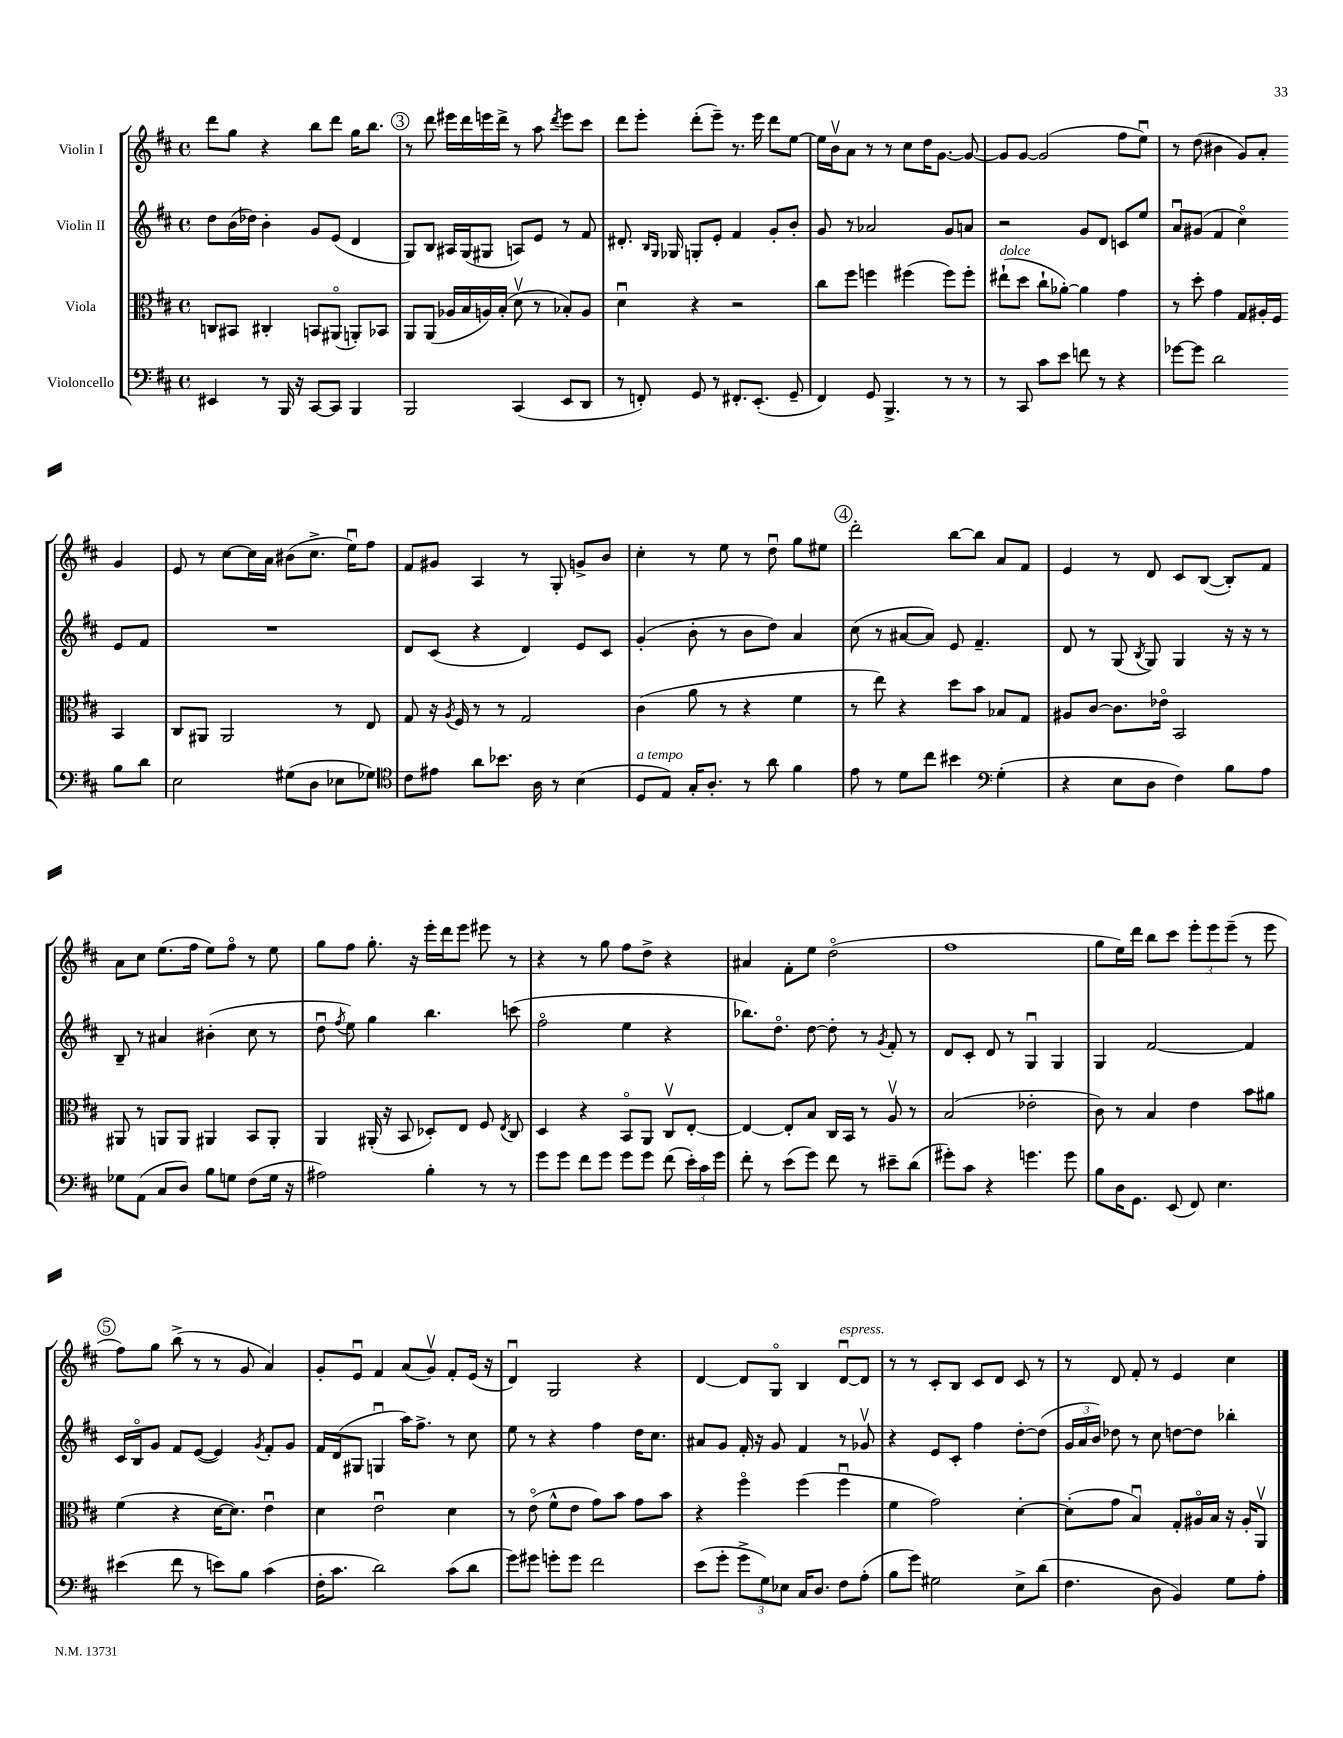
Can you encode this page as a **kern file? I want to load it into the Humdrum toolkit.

**kern	**kern	**kern	**kern
*staff4	*staff3	*staff2	*staff1
*clefF4	*clefC3	*clefG2	*clefG2
*k[f#c#]	*k[f#c#]	*k[f#c#]	*k[f#c#]
*M4/4	*M4/4	*M4/4	*M4/4
*met(c)	*met(c)	*met(c)	*met(c)
4EE#	8C	8dd	8ddd
.	8BB#	(16b	8gg
.	.	16dd-)	.
8r	4C#'	4b'	4r
16BBB	.	.	.
16r	.	.	.
[8CC#	8BB	8g	8bb
8CC#]	(8AA#o	(8e	8ddd
4BBB	8AA')	4d	16gg
.	.	.	8.bb
.	8BB-	.	.
=	=	=	=
2BBB	8AA	8G)	8r
.	(8AA	8B	8ddd
.	16A-	16A#	16eee#
.	16B	(16G	16ddd
.	16A)	8G#	16eee
.	(16B'	.	16ddd^
(4CC#	8dv	8A)	8r
.	8r	8e	8aa
.	.	.	8qddd
8EE	8B-')	8r	8eee
8DD	8A	8f#	8ccc#
=	=	=	=
8r	4du	8.d#'	8ddd
8FF')	.	.	8eee'
.	.	16qqB	.
.	.	16qqG	.
.	.	16G-	.
8GG	4r	8G'	(8ddd'
8r	.	8e'	8eee~)
8.FF#'	2r	4f#	8.r
(8.EE'	.	.	16eee
.	.	8g'	8ddd
8GG~	.	8b'	[8ee
=	=	=	=
4FF#)	8cc#	8g	16ee]
.	.	.	16bv
.	8ff#	8r	8a
8GG	4ff	2a-	8r
4.BBB^	.	.	8r
.	(4ff#	.	8cc#
.	.	.	16dd
.	.	.	[8.g
8r	8ff#)	8g	.
8r	8ff#'	8a	8g_
=	=	=	=
8r	(8ee#`	2r	8g]
8CC#	8dd	.	[8g
8c#	8cc#`	.	(2g]
8e	[8a-')	.	.
8f	4a-]	8g	.
8r	.	8d	.
4r	4g	8c	8ff#
.	.	8ee	8eeu)
=	=	=	=
[8g-	8r	8au	8r
8g-]	8dd'	(8g#	(8dd
2d	4g	4f#	4b#
.	8G	4cc#o)	8g)
.	16A#'	.	8a'
.	16F#	.	.
8B	4BB	8e	4g
8d	.	8f#	.
=	=	=	=
2E	8C#	1r	8e
.	8AA#	.	8r
.	2AA#	.	[8cc#
.	.	.	16cc#]
.	.	.	16a
(8G#	.	.	(8b#
8D	.	.	8.cc#^
8E-	8r	.	.
.	.	.	16eeu)
8G-)	8E	.	8ff#
=	=	=	=
*clefC4	*	*	*
8c#	8G	8d	8f#
8e#	16r	(8c#	8g#
.	8qA	.	.
.	16F#	.	.
8a	8r	4r	4A
8.b-	8r	.	.
.	2G	4d)	8r
16A	.	.	.
8r	.	.	8G'
(4B	.	8e	8g^
.	.	8c#	8b
=	=	=	=
8D	(4c#	(4g'	4cc#'
8E)	.	.	.
16G'	8a	8b'	8r
8.A'	.	.	.
.	8r	8r	8ee
8r	4r	8b	8r
8a	.	8dd)	8ddu
4f#	4f#	4a	8gg
.	.	.	8ee#
=	=	=	=
8e	8r	(8cc#	2ddd'
8r	8ee)	8r	.
8d	4r	[8a#	.
8cc#	.	8a#])	.
4b#	8dd	8e	[8bb
.	8b	4.f#~	8bb]
*clefF4	*	*	*
(4G'	8B-	.	8a
.	8G	.	8f#
=	=	=	=
4r	8A#	8d	4e
.	[8c#	8r	.
8E	8.c#]	(8G	8r
.	.	8qB	.
8D	.	8G)	8d
.	16e-o	.	.
4F#)	2BB	4G	8c#
.	.	.	([8B
8B	.	16r	8B'])
.	.	16r	.
8A	.	8r	8f#
=	=	=	=
8G-	8AA#	8B~	8a
(8AA	8r	8r	8cc#
8C#	8AA	4a#	(8.ee
8D)	8AA	.	.
.	.	.	16ff#
8B	4AA#	(4b#'	8ee)
8G	.	.	8ff#o
(8F#	8BB	8cc#	8r
16G	8AA#'	8r	8ee
16r	.	.	.
=	=	=	=
2A#)	4AA	8ddu	8gg
.	.	8qff#	.
.	.	8ee)	8ff#
.	(16AA#'	4gg	8.gg'
.	16r	.	.
.	8BB	.	.
.	.	.	16r
4B'	8D-')	4.bb	16eee'
.	.	.	16ddd
.	8E	.	8eee
8r	8F#	.	8eee#
.	8qE	.	.
8r	8C#	(8ccc	8r
=	=	=	=
8g	4D	2ff#o	4r
8g	.	.	.
8f#	4r	.	8r
8g	.	.	8gg
8g	8BBo	4ee	8ff#
8g	8AA	.	8dd^
(8f#	8C#v	4r	4r
24e')	[8E'	.	.
24c#	.	.	.
24g	.	.	.
=	=	=	=
8f#'	4E_	8.bb-)	4a#
8r	.	.	.
.	.	8.ddo	.
(8e	8E']	.	8f#'
8g)	8B	[8dd	8ee
8f#	16C#	8dd']	(2ddo
.	16BB	.	.
8r	8r	8r	.
.	.	8qg	.
8e#~	8Av	8f#'	.
(8d	8r	8r	.
=	=	=	=
8g#')	(2B	8d	1ff#
8c#	.	8c#'	.
4r	.	8d	.
.	.	8r	.
4.g	2e-'	4Gu	.
.	.	4G	.
8g	.	.	.
=	=	=	=
8B	8c#)	4G	8gg
16D	8r	.	16ee)
8.GG	.	.	16ddd
.	4B	[2f#	8bb
(8EE	.	.	8ccc#
8FF#)	4e	.	12eee'
.	.	.	12eee
4.E	.	.	.
.	.	.	(12eee~
.	8b	4f#]	8r
.	8a#	.	8eee
=	=	=	=
(4e#	(4f#	16c#	8ff#)
.	.	16Bo	.
.	.	8g	8gg
8f#	4r	8f#	(8bb^
8r	.	([8e	8r
8e)	[16d	4e])	8r
.	8.d])	.	.
8B	.	.	8g
.	.	8qg	.
(4c#	4eu	8f#'	4a)
.	.	8g	.
=	=	=	=
16F#'	4d	16f#	8g'
8.c#	.	(16d	.
.	.	8G#	8eu
2d)	2eu	4Gu	4f#
.	.	16aa)	(8a
.	.	8.ff#^	.
.	.	.	8gv)
(8c#	4d	8r	8f#'
8d	.	8cc#	(16e
.	.	.	16r
=	=	=	=
8g)	8r	8ee	4du)
8g#	(8eo	8r	.
8g'	8f#^^	4r	2G
8g	8e	.	.
2f#	8g)	4ff#	.
.	8b	.	.
.	8g	16dd	4r
.	.	8.cc#	.
.	8b	.	.
=	=	=	=
(8e	4r	8a#	[4d
8g'	.	8g	.
12g^	4ff#o	16f#'	8d]
.	.	16r	.
12G)	.	.	.
.	.	8g	8Go
12E-	.	.	.
16C#	(4ff#	4f#	4B
8.D	.	.	.
8F#	4ff#u	8r	[8du
(8A'	.	8g-v	8d]
=	=	=	=
8B	4f#	4r	8r
8g)	.	.	8r
2G#	2g)	8e	8c#'
.	.	8c#'	8B
.	.	4ff#	8c#
.	.	.	8d
8E^	[4d'	[8dd'	8c#
(8d	.	(8dd]	8r
=	=	=	=
4.F#	(8d']	24g	8r
.	.	24a	.
.	.	24b)	.
.	8g	8dd-	8d
.	4Bu)	8r	8f#'
8D	.	8cc#	8r
4BB)	8G'	[8dd	4e
.	16A#o	8dd]	.
.	16B	.	.
8G	16r	4bb-'	4cc#
.	16A#'	.	.
8A'	8AAv	.	.
==	==	==	==
*-	*-	*-	*-
